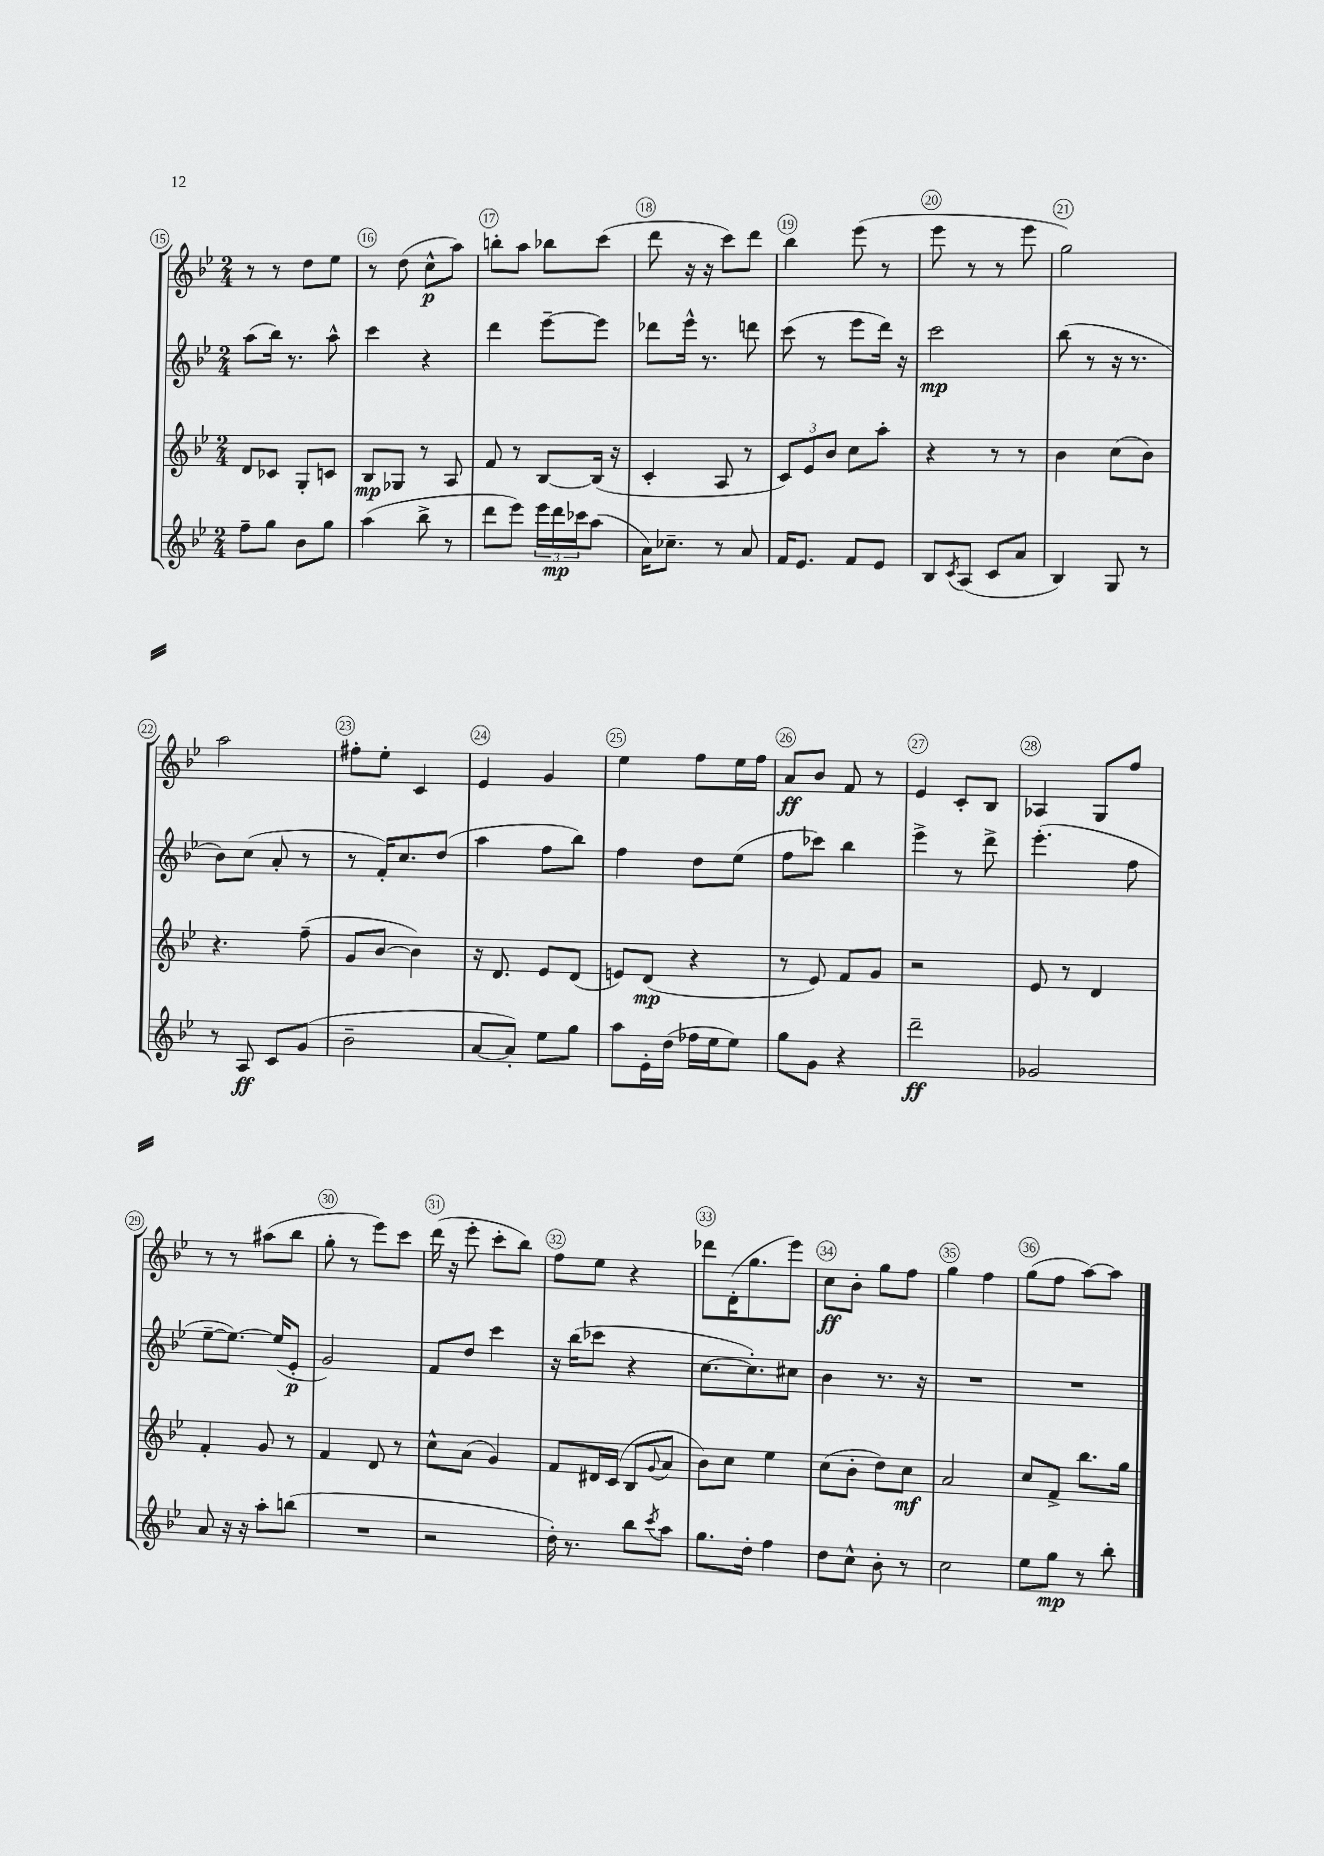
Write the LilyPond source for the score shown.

<<
\new StaffGroup <<
\new Staff = "s0" {
    \clef treble \key bes \major \numericTimeSignature \time 2/4
    r8 r8 d''8 ees''8 |
    r8 d''8( c''8-^\p a''8) |
    b''8-. a''8 bes''8 c'''8( |
    d'''8 r16 r16 c'''8) d'''8 |
    bes''4 ees'''8( r8 |
    ees'''8 r8 r8 ees'''8 |
    g''2) |
    a''2 |
    fis''8-. ees''8-. c'4 |
    ees'4 g'4 |
    ees''4 f''8 ees''16 f''16 |
    a'8\ff bes'8 f'8 r8 |
    ees'4 c'8-. bes8 |
    aes4 g8 f''8 |
    r8 r8 ais''8( bes''8 |
    g''8-. r8 ees'''8) c'''8 |
    d'''16( r16 ees'''8-. c'''8-. bes''8) |
    f''8 ees''8 r4 |
    des'''8 d'16-.( g''8. ees'''8) |
    c''8\ff bes'8-. g''8 f''8 |
    g''4 f''4 |
    g''8( f''8 a''8~) a''8 \bar "|." |
}
\new Staff = "s1" {
    \clef treble \key bes \major \numericTimeSignature \time 2/4
    a''8( bes''16) r8. a''8-^ |
    c'''4 r4 |
    d'''4 ees'''8~-- ees'''8 |
    des'''8 ees'''16-^ r8. d'''8 |
    c'''8( r8 ees'''8 d'''16) r16 |
    c'''2\mp |
    bes''8( r8 r16 r8. |
    bes'8) c''8( a'8-. r8 |
    r8 f'16-.) c''8. d''8( |
    a''4 f''8 bes''8) |
    f''4 d''8 ees''8( |
    f''8 ces'''8) bes''4 |
    ees'''4-> r8 d'''8-> |
    ees'''4.-.( f''8 |
    ees''8~-- ees''8.~) ees''16( ees'8-.\p |
    g'2) |
    f'8 d''8 c'''4 |
    r16 bes''16( ces'''8 r4 |
    c''8.~ c''8.-.) cis''8 |
    bes'4 r8. r16 |
    R2 |
    R2 \bar "|." |
}
\new Staff = "s2" {
    \clef treble \key bes \major \numericTimeSignature \time 2/4
    d'8 ces'8 g8-. c'8 |
    bes8\mp ges8 r8 a8 |
    f'8 r8 bes8~ bes16( r16 |
    c'4-. a8 r8 |
    \tuplet 3/2 { c'8) ees'8 bes'8 } c''8 a''8-. |
    r4 r8 r8 |
    bes'4 c''8( bes'8) |
    r4. f''8--( |
    g'8 bes'8~ bes'4) |
    r16 d'8. ees'8 d'8( |
    e'8) d'8\mp( r4 |
    r8 ees'8) f'8 g'8 |
    r2 |
    ees'8 r8 d'4 |
    f'4-. g'8 r8 |
    f'4 d'8 r8 |
    c''8-^ a'8( g'4) |
    f'8 dis'16 c'16( bes8 \appoggiatura { g'8 } a'8 |
    bes'8) c''8 ees''4 |
    c''8( bes'8-. d''8) c''8\mf |
    a'2 |
    c''8 f'8-> bes''8. g''16 \bar "|." |
}
\new Staff = "s3" {
    \clef treble \key bes \major \numericTimeSignature \time 2/4
    f''8-- g''8 bes'8 g''8 |
    a''4( bes''8-> r8 |
    d'''8 ees'''8) \tuplet 3/2 { ees'''16 d'''16\mp ces'''16 } a''8( |
    a'16) ces''8.-- r8 a'8 |
    f'16 ees'8. f'8 ees'8 |
    bes8 \acciaccatura { c'8 } a8( c'8 a'8 |
    bes4) g8 r8 |
    r8 a8\ff c'8 g'8( |
    bes'2-- |
    a'8~ a'8-.) ees''8 g''8 |
    a''8 ees'16-. d''16( fes''16 ees''16 ees''8) |
    g''8 g'8 r4 |
    d'''2--\ff |
    ges'2 |
    a'8 r16 r16 a''8-. b''8( |
    R2 |
    r2 |
    d''16-.) r8. bes''8 \acciaccatura { c'''8 } a''8 |
    g''8. d''16-. f''4 |
    d''8 c''8-^ bes'8-. r8 |
    c''2 |
    ees''8 g''8\mp r8 bes''8-. \bar "|." |
}
>>
>>
\layout { \context { \Score currentBarNumber = #15 \override BarNumber.break-visibility = ##(#f #t #t) barNumberVisibility = #all-bar-numbers-visible \override BarNumber.stencil = #(make-stencil-circler 0.1 0.3 ly:text-interface::print) } }
